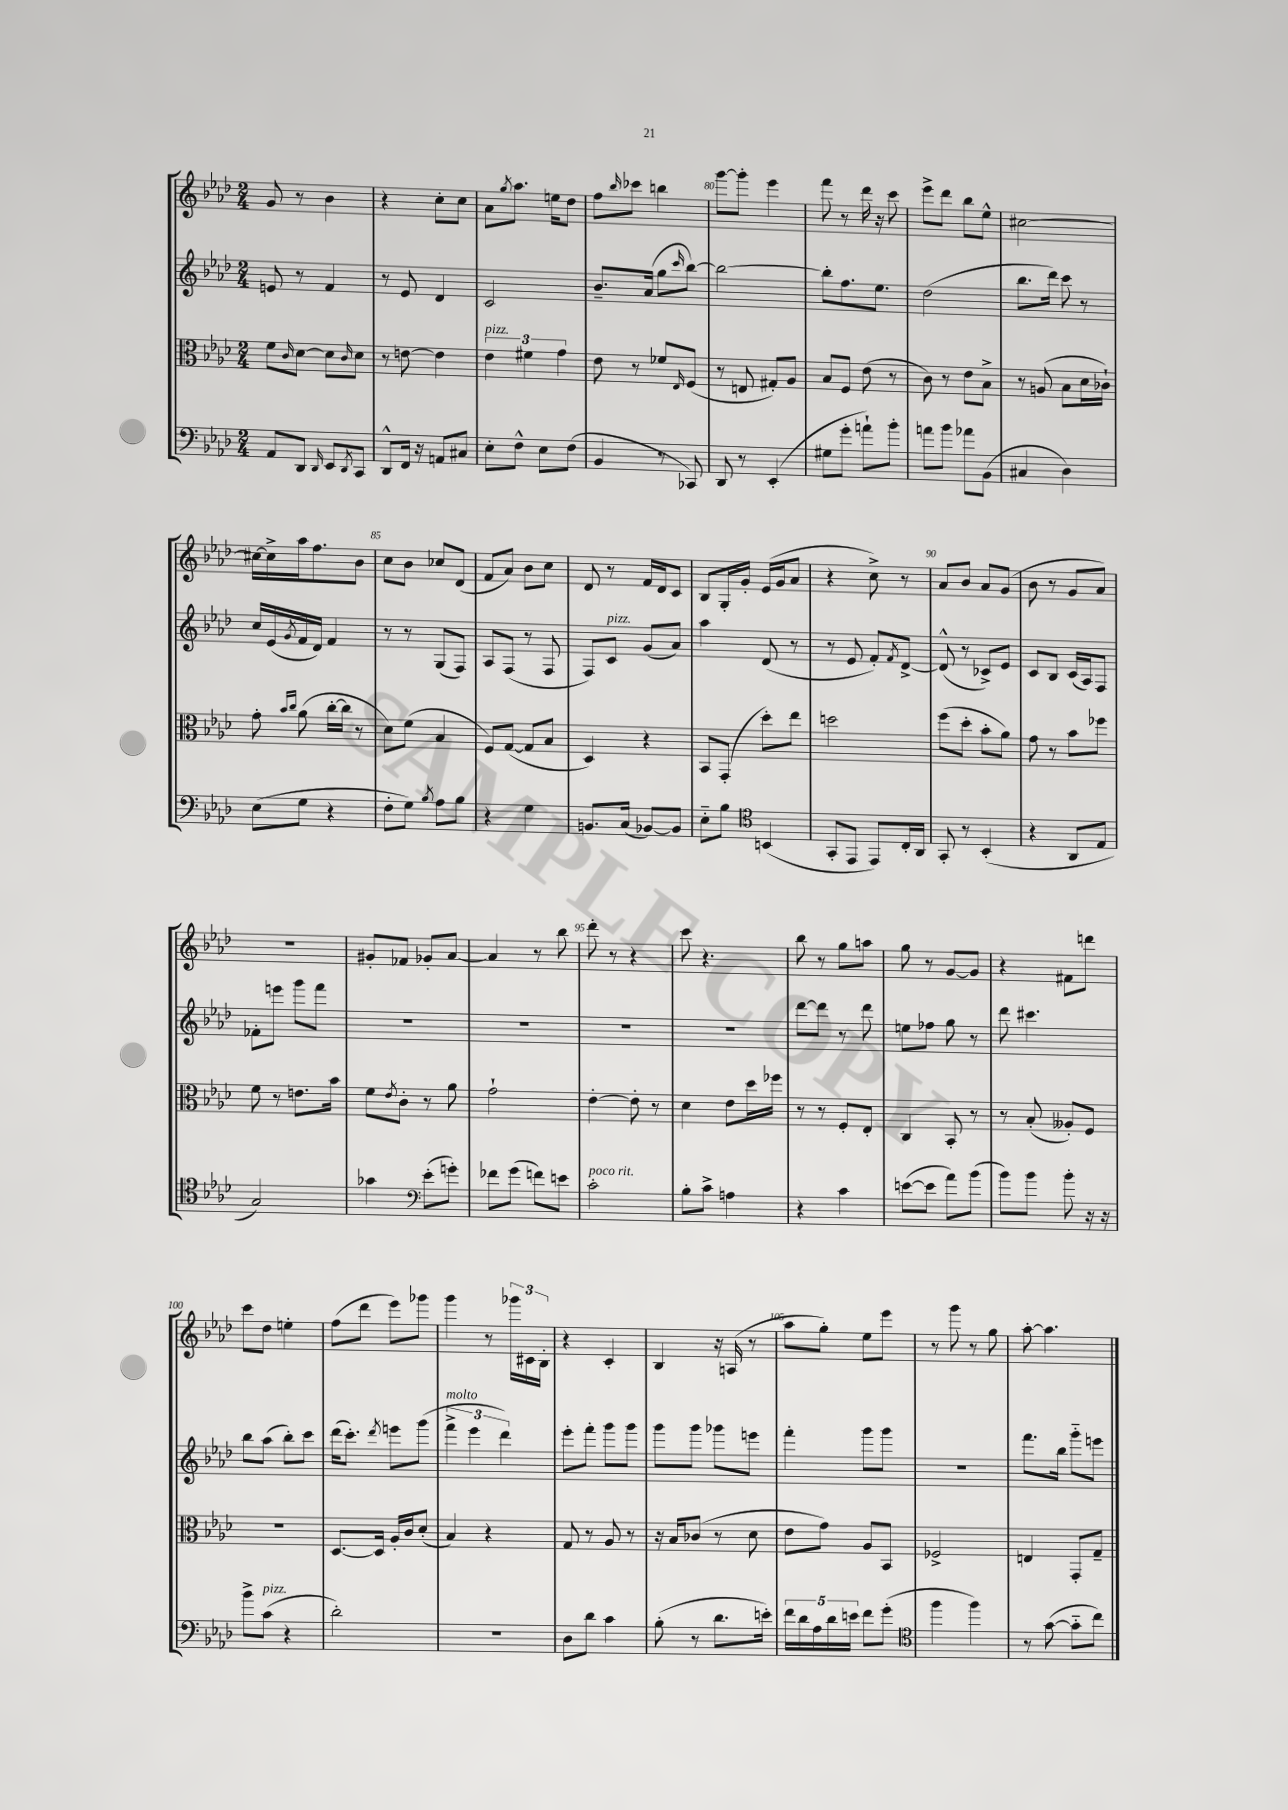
<<
\new StaffGroup <<
\new Staff = "s0" {
    \clef treble \key aes \major \numericTimeSignature \time 2/4
    g'8 r8 bes'4 |
    r4 c''8-. c''8 |
    aes'8 \acciaccatura { g''8 } aes''8. e''16 des''8 |
    f''8 \grace { bes''16 } ces'''8 b''4 |
    g'''8~ g'''8-. ees'''4 |
    f'''8 r8 des'''16 r16 c'''8 |
    ees'''8-> des'''8 bes''8 ees''8-^ |
    cis''2~ |
    cis''16~ cis''16-> aes''16 f''8. bes'8 |
    c''8 bes'8 ces''8 des'8( |
    f'8 aes'8) bes'8 c''8 |
    des'8 r8 f'16 des'16 c'8 |
    bes8 g16-. g'16-. ees'16( g'16 aes'8 |
    r4 c''8->) r8 |
    aes'8 bes'8 aes'8 g'8( |
    bes'8 r8 g'8 aes'8) |
    r2 |
    gis'8-. fes'8 ges'8-. aes'8~ |
    aes'4 r8 bes''8 |
    des'''8-. r8 r4 |
    c'''8 r4. |
    bes''8 r8 g''8 a''8 |
    g''8 r8 g'8~ g'8 |
    r4 fis'8 d'''8 |
    c'''8 des''8 e''4-. |
    f''8( des'''8 ees'''8) ges'''8 |
    g'''4 r8 \tuplet 3/2 { ges'''16 cis'16 bes16-. } |
    r4 c'4-. |
    bes4 r16 a16( r8 |
    aes''8 g''8-.) ees''8 ees'''8 |
    r8 g'''8 r8 g''8 |
    aes''8~-. aes''4. \bar "|." |
}
\new Staff = "s1" {
    \clef treble \key aes \major \numericTimeSignature \time 2/4
    e'8 r8 f'4 |
    r8 ees'8 des'4 |
    c'2 |
    bes'8.-- aes'16( g''8 \grace { c'''16 } bes''8~) |
    bes''2~ |
    bes''8-. f''8. ees''8. |
    des''2( |
    bes''8. des'''16) c'''8 r8 |
    c''16 ees'16( \acciaccatura { g'8 } f'16 des'16) f'4 |
    r8 r8 g8( f8) |
    aes8 f8( r8 f8 |
    f8) c'8^\markup { \italic "pizz." } g'8( aes'8) |
    aes''4 des'8( r8 |
    r8 ees'8 f'8-.) \acciaccatura { f'8 } des'8~-> |
    des'8-^( r8 ces'8->) ees'8 |
    c'8 bes8 c'16( aes16) f8 |
    fes'8-. e'''8 g'''8 f'''8 |
    R2 |
    R2 |
    R2 |
    R2 |
    des'''8~ des'''8 r8 des'''8 |
    e''8 fes''8 g''8 r8 |
    des'''8 cis'''4. |
    bes''8 aes''8( bes''8-.) c'''8 |
    des'''16( c'''8.-.) \acciaccatura { des'''8 } e'''8 g'''8( |
    \tuplet 3/2 { f'''4->^\markup { \italic "molto" } ees'''4 des'''4) } |
    ees'''8-. f'''8-. g'''8 g'''8 |
    g'''8 g'''8 ges'''8 e'''8 |
    f'''4-. g'''8 g'''8 |
    R2 |
    f'''8. bes''16 g'''8-_ e'''8 \bar "|." |
}
\new Staff = "s2" {
    \clef alto \key aes \major \numericTimeSignature \time 2/4
    f'8 \grace { c'16 } des'8~ des'8 \grace { c'16 } des'8 |
    r8 e'8~ e'4 |
    \tuplet 3/2 { ees'4^\markup { \italic "pizz." } fis'4 g'4 } |
    ees'8 r8 fes'8 \grace { ees16 } f8( |
    r8 e8 gis8-.) aes8 |
    bes8 f8 ees'8( r8 |
    c'8) r8 ees'8 bes8-> |
    r8 a8( bes8 des'16 ces'16-!) |
    g'8-. \grace { bes'16 c''16 } aes'8( c''16~-. c''16 r8 |
    des'8) f'8( bes4 |
    f8) g8~( g8 bes8 |
    des4) r4 |
    bes,8 g,8-.( des''8-.) ees''8 |
    d''2 |
    f''8( des''8-. bes'8-. aes'8) |
    g'8 r8 bes'8 fes''8 |
    f'8 r8 e'8. bes'16 |
    f'8 \acciaccatura { ees'8 } c'8-. r8 aes'8 |
    g'2-! |
    ees'4~-. ees'8-. r8 |
    des'4 ees'8 des''16 fes''16 |
    r8 r8 f8-. ees8-. |
    c4 bes,8-. r8 |
    r8 bes8-.( aeses8-.) f8 |
    R2 |
    des8.~ des16 aes16-. c'16 des'8-.( |
    bes4) r4 |
    g8 r8 aes8 r8 |
    r16 bes16 ces'8( r8 des'8 |
    ees'8 g'8) aes8 bes,8 |
    fes2-> |
    e4 g,8-. g8-- \bar "|." |
}
\new Staff = "s3" {
    \clef bass \key aes \major \numericTimeSignature \time 2/4
    aes,8 des,8 \grace { des,16 } ees,8 \acciaccatura { des,8 } c,8 |
    des,8-^ f,16 r16 a,8 cis8 |
    ees8-. f8-^ ees8 f8( |
    bes,4 r8 ces,8) |
    des,8 r8 ees,4-.( |
    gis8 g'8-. a'8-!) bes'8-. |
    a'8 bes'8 aes'8 bes,8( |
    cis4 des4) |
    ees8( g8 r4 |
    f8-. g8) \acciaccatura { bes8 } aes8 bes8 |
    r4 g4 |
    b,8. c16( bes,8~) bes,8 |
    ees8-_ bes8 \clef tenor b,4( |
    g,8-. ees,8 ees,8) c16-. aes,16 |
    g,8-. r8 bes,4-.( |
    r4 aes,8 ees8 |
    g2) |
    ges'4 \clef bass ees'8-.( g'8-.) |
    fes'8 g'8( f'8) e'8 |
    c'2-.^\markup { \italic "poco rit." } |
    bes8-. c'8-> a4 |
    r4 c'4 |
    e'8~( e'8 aes'8) bes'8( |
    bes'8) bes'8 bes'8-. r16 r16 |
    bes'8-> c'8^\markup { \italic "pizz." }( r4 |
    des'2-.) |
    r2 |
    des8 des'8 c'4 |
    bes8-.( r8 des'8. e'16-.) |
    \tuplet 5/4 { f'16 des'16 aes16 des'16 e'16 } f'8 g'8-.( |
    \clef tenor f''4 f''4) |
    r8 g'8~( g'8-_ c''8) \bar "|." |
}
>>
>>
\layout { \context { \Score currentBarNumber = #76 \override BarNumber.break-visibility = ##(#f #t #t) barNumberVisibility = #(every-nth-bar-number-visible 5) } }
